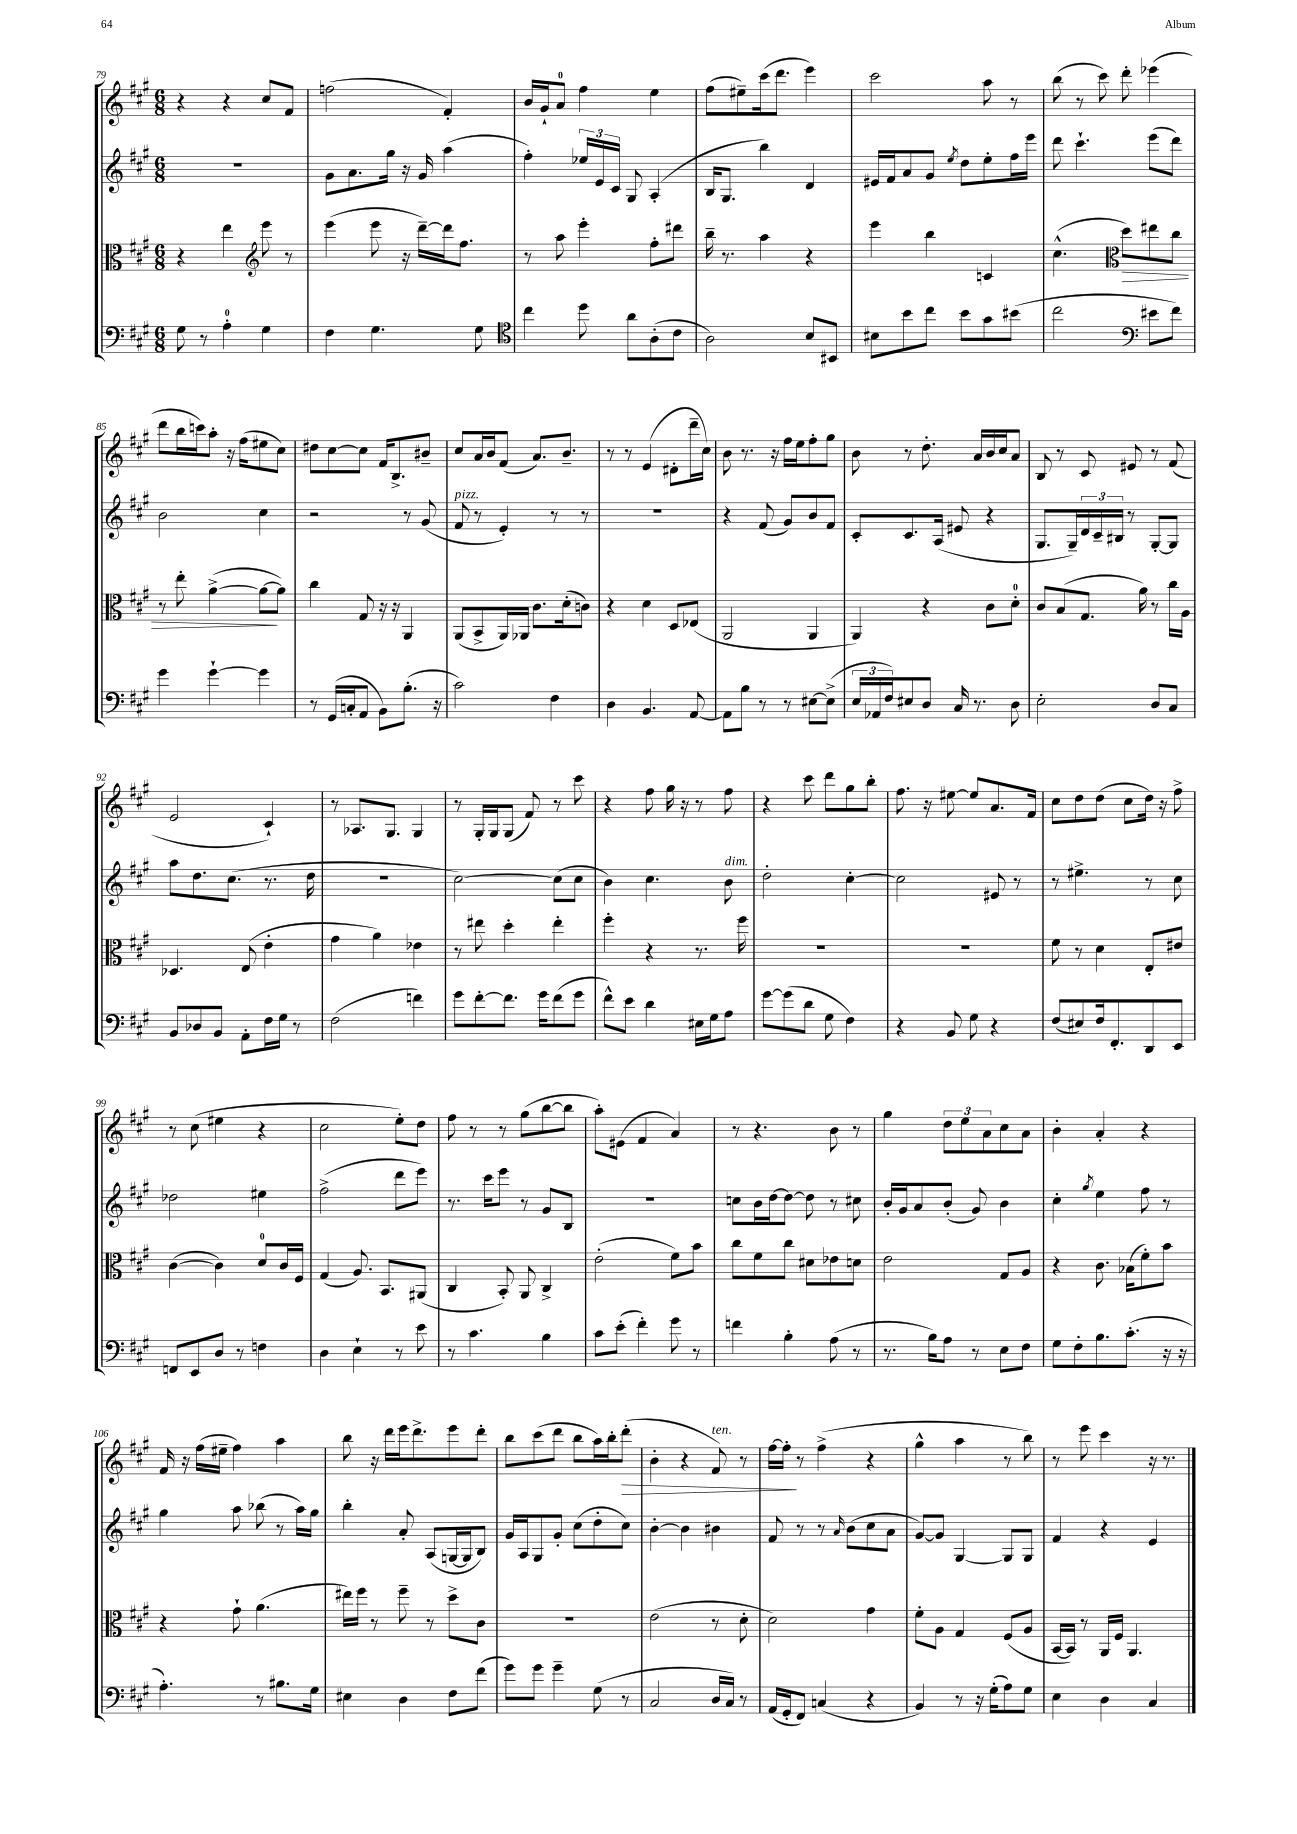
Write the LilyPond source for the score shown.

<<
\new StaffGroup <<
\new Staff = "s0" {
    \clef treble \key a \major \numericTimeSignature \time 6/8
    r4 r4 cis''8 fis'8 |
    f''2( fis'4-.) |
    b'16 gis'16-! a'8-0 fis''4 e''4 |
    fis''8( eis''8--) cis'''16( d'''8. e'''4) |
    cis'''2 a''8 r8 |
    b''8( r8 cis'''8) d'''8-. ees'''4( |
    d'''8 b''16 c'''16) a''8-. r16 fis''16( eis''8 cis''8) |
    dis''8 cis''8~ cis''8 fis'16 b8.-> bis'8-- |
    cis''8 a'16 b'16 fis'8( a'8.) b'8.-- |
    r8 r8 e'4( dis'8-. d'''16-- cis''16) |
    b'8 r8. r16 fis''16 e''16 fis''8-. gis''8 |
    b'8 r8 d''8.-. a'16 b'16 cis''16 a'8 |
    b8 r8 cis'8 eis'8 r8 fis'8( |
    e'2 cis'4-!) |
    r8 aes8. gis8. gis4 |
    r8 gis16-. gis16 gis8( fis'8) r8 cis'''8 |
    r4 fis''8 gis''16 r16 r8 fis''8 |
    r4 cis'''8 d'''8 gis''8 b''8-. |
    fis''8. r16 eis''8~ eis''8 a'8. fis'16 |
    cis''8 d''8 d''8( cis''8 d''16) r16 fis''8-> |
    r8 cis''8( eis''4 r4 |
    cis''2 e''8-.) d''8 |
    fis''8 r8 r8 gis''8( b''8~ b''8 |
    a''8-.) eis'8( fis'4 a'4) |
    r8 r4. b'8 r8 |
    gis''4 \tuplet 3/2 { d''8 e''8 a'8 } cis''8 a'8 |
    b'4-. a'4-. r4 |
    fis'16 r16 fis''16( eis''16-- fis''4) a''4 |
    b''8 r16 d'''16 e'''16 d'''8.-> e'''8 d'''8-. |
    b''8 cis'''8( d'''8 b''8 a''16) b''16-. d'''8-.\>( |
    b'4-. r4 fis'8^\markup { \italic "ten." }) r8 |
    fis''16~ fis''16-.\! r8 fis''4->( r4 |
    gis''4-^ a''4 r8 b''8) |
    r8 e'''8 cis'''4 r16 r8. \bar "|." |
}
\new Staff = "s1" {
    \clef treble \key a \major \numericTimeSignature \time 6/8
    R2. |
    gis'8 a'8. gis''16 r16 gis'16 a''4( |
    fis''4-.) \tuplet 3/2 { ees''16 e'16 cis'16 } gis8 a4-.( |
    b16 gis8. b''4) d'4 |
    eis'16 fis'16 a'8 gis'8 \acciaccatura { e''8 } d''8 e''8-. fis''16 e'''16 |
    d'''8 cis'''4.-! e'''8( d'''8) |
    b'2 cis''4 |
    r2 r8 gis'8( |
    fis'8^\markup { \italic "pizz." } r8 e'4-.) r8 r8 |
    R2. |
    r4 fis'8( gis'8) b'8 fis'8 |
    cis'8-. cis'8. a16( eis'8 r4 |
    gis8. gis16--) \tuplet 3/2 { d'16 cis'16-- bis16 } r8 gis8~-. gis8 |
    a''8 d''8. cis''8.( r8. d''16 |
    R2. |
    cis''2~) cis''8( cis''8 |
    b'4) cis''4. b'8^\markup { \italic "dim." } |
    d''2-. cis''4~-. |
    cis''2 eis'8 r8 |
    r8 eis''4.-> r8 cis''8 |
    des''2 eis''4 |
    fis''2->( d'''8 e'''8) |
    r8. cis'''16 e'''8 r8 gis'8 b8 |
    R2. |
    c''8 b'16 d''16~ d''8~ d''8 r8 cis''8 |
    b'16-. gis'16 a'8 b'8-.( gis'8) b'4 |
    cis''4-. \acciaccatura { gis''8 } e''4 fis''8 r8 |
    gis''4 a''8 bes''8( r8 a''16) gis''16 |
    b''4-. a'8-. a8( g16~ g16 b8) |
    gis'16 a16 gis8 gis'8-. cis''8( d''8-. cis''8) |
    b'4~-. b'4 bis'4 |
    fis'8 r8 r8 \grace { a'16 } b'8( cis''8 a'8 |
    gis'8~) gis'8 gis4~ gis8 gis8 |
    fis'4 r4 e'4 \bar "|." |
}
\new Staff = "s2" {
    \clef alto \key a \major \numericTimeSignature \time 6/8
    r4 e''4 \clef treble e'''8 r8 |
    e'''4( e'''8 r16 d'''16~--) d'''16 fis''8. |
    r8 a''8 e'''4-. fis''8-. dis'''8 |
    b''16-- r8. a''4 r4 |
    e'''4 b''4 c'4 |
    cis''4.-^( \clef alto d''8\>) eis''8 cis''8 |
    r8 e''8-. a'4~->( a'8~\! a'8) |
    cis''4 gis8 r16 r16 a,4 |
    a,8( b,8-> a,16) aes,16 cis'8. d'16-.( c'8) |
    r4 d'4 d8 ees8( |
    a,2 a,4 |
    a,4) r4 cis'8 d'8-0-. |
    cis'8 b8( gis8. a'16) r8 cis''16 a16 |
    des4. e8( e'4-. |
    gis'4 a'4) ees'4 |
    r8 eis''8 d''4-. eis''4-. |
    fis''4-. r4 r8. fis''16 |
    R2. |
    R2. |
    fis'8 r8 d'4 e8-. eis'8 |
    cis'4~( cis'4) d'8-0 cis'16 fis16 |
    gis4( a8.) b,8. ais,8( |
    cis4 b,8-.) a,8 cis4-> |
    e'2-.( fis'8) b'8 |
    cis''8 fis'8 cis''8 dis'8 ees'8 d'8 |
    e'2 gis8 a8 |
    r4 cis'8. bes16( fis'8-.) b'8 |
    r4 gis'8-! a'4.( |
    eis''16) fis''16 r8 fis''8-- r8 d''8-> cis'8 |
    R2. |
    e'2( r8 d'8-. |
    d'2) gis'4 |
    fis'8-. a8 gis4 fis8( a8 |
    b,16~ b,16) r8 a,16 fis16 a,4. \bar "|." |
}
\new Staff = "s3" {
    \clef bass \key a \major \numericTimeSignature \time 6/8
    gis8 r8 a4-0-. gis4 |
    fis4 gis4. gis8 |
    \clef tenor cis''4 d''8 a'8 a8-.( cis'8 |
    a2) b8 bis,8 |
    bis8 b'8 cis''8 b'8 gis'8 bis'8( |
    cis''2 \clef bass eis'8 fis'8) |
    gis'4 gis'4~-! gis'4 |
    r8 gis,16( c16-. a,8 b,8) b8.-.( r16 |
    cis'2) fis4 |
    d4 b,4. a,8~ |
    a,8 b8 r8 r8 eis8~ eis8->( |
    \tuplet 3/2 { e16 aes,16 fis16) } eis8 d8 cis16 r8. d8 |
    e2-. d8 cis8 |
    b,8 des8 b,8 a,8-. fis16 gis16 r8 |
    fis2( f'4) |
    gis'8 fis'8~-. fis'8. gis'16 fis'8( gis'8 |
    fis'8-^) e'8 d'4 eis16 gis16 a8 |
    gis'8~ gis'8( d'8 gis8 fis4) |
    r4 b,8 gis8 r4 |
    fis8( eis8) fis16 fis,8.-. d,8 e,8 |
    f,8 e,8 d8 r8 f4 |
    d4 e4-! r8 e'8 |
    r8 cis'4. b4 |
    cis'8 e'8-.( fis'4-.) gis'8 r8 |
    f'4 b4-. a8( r8 |
    r8. b16) a8 r8 e8 fis8 |
    gis8 fis8-. b8. cis'8.-.( r16 r16 |
    a4.-.) r8 bis8. gis16 |
    eis4 d4 fis8 fis'8( |
    gis'8) gis'8 gis'4-- gis8( r8 |
    cis2 d16 cis16) r8 |
    a,16( gis,16-. fis,8) c4( r4 |
    b,4) r8 r16 gis16-.( a8) gis8 |
    e4 d4 cis4 \bar "|." |
}
>>
>>
\layout { \context { \Score currentBarNumber = #79 } }
